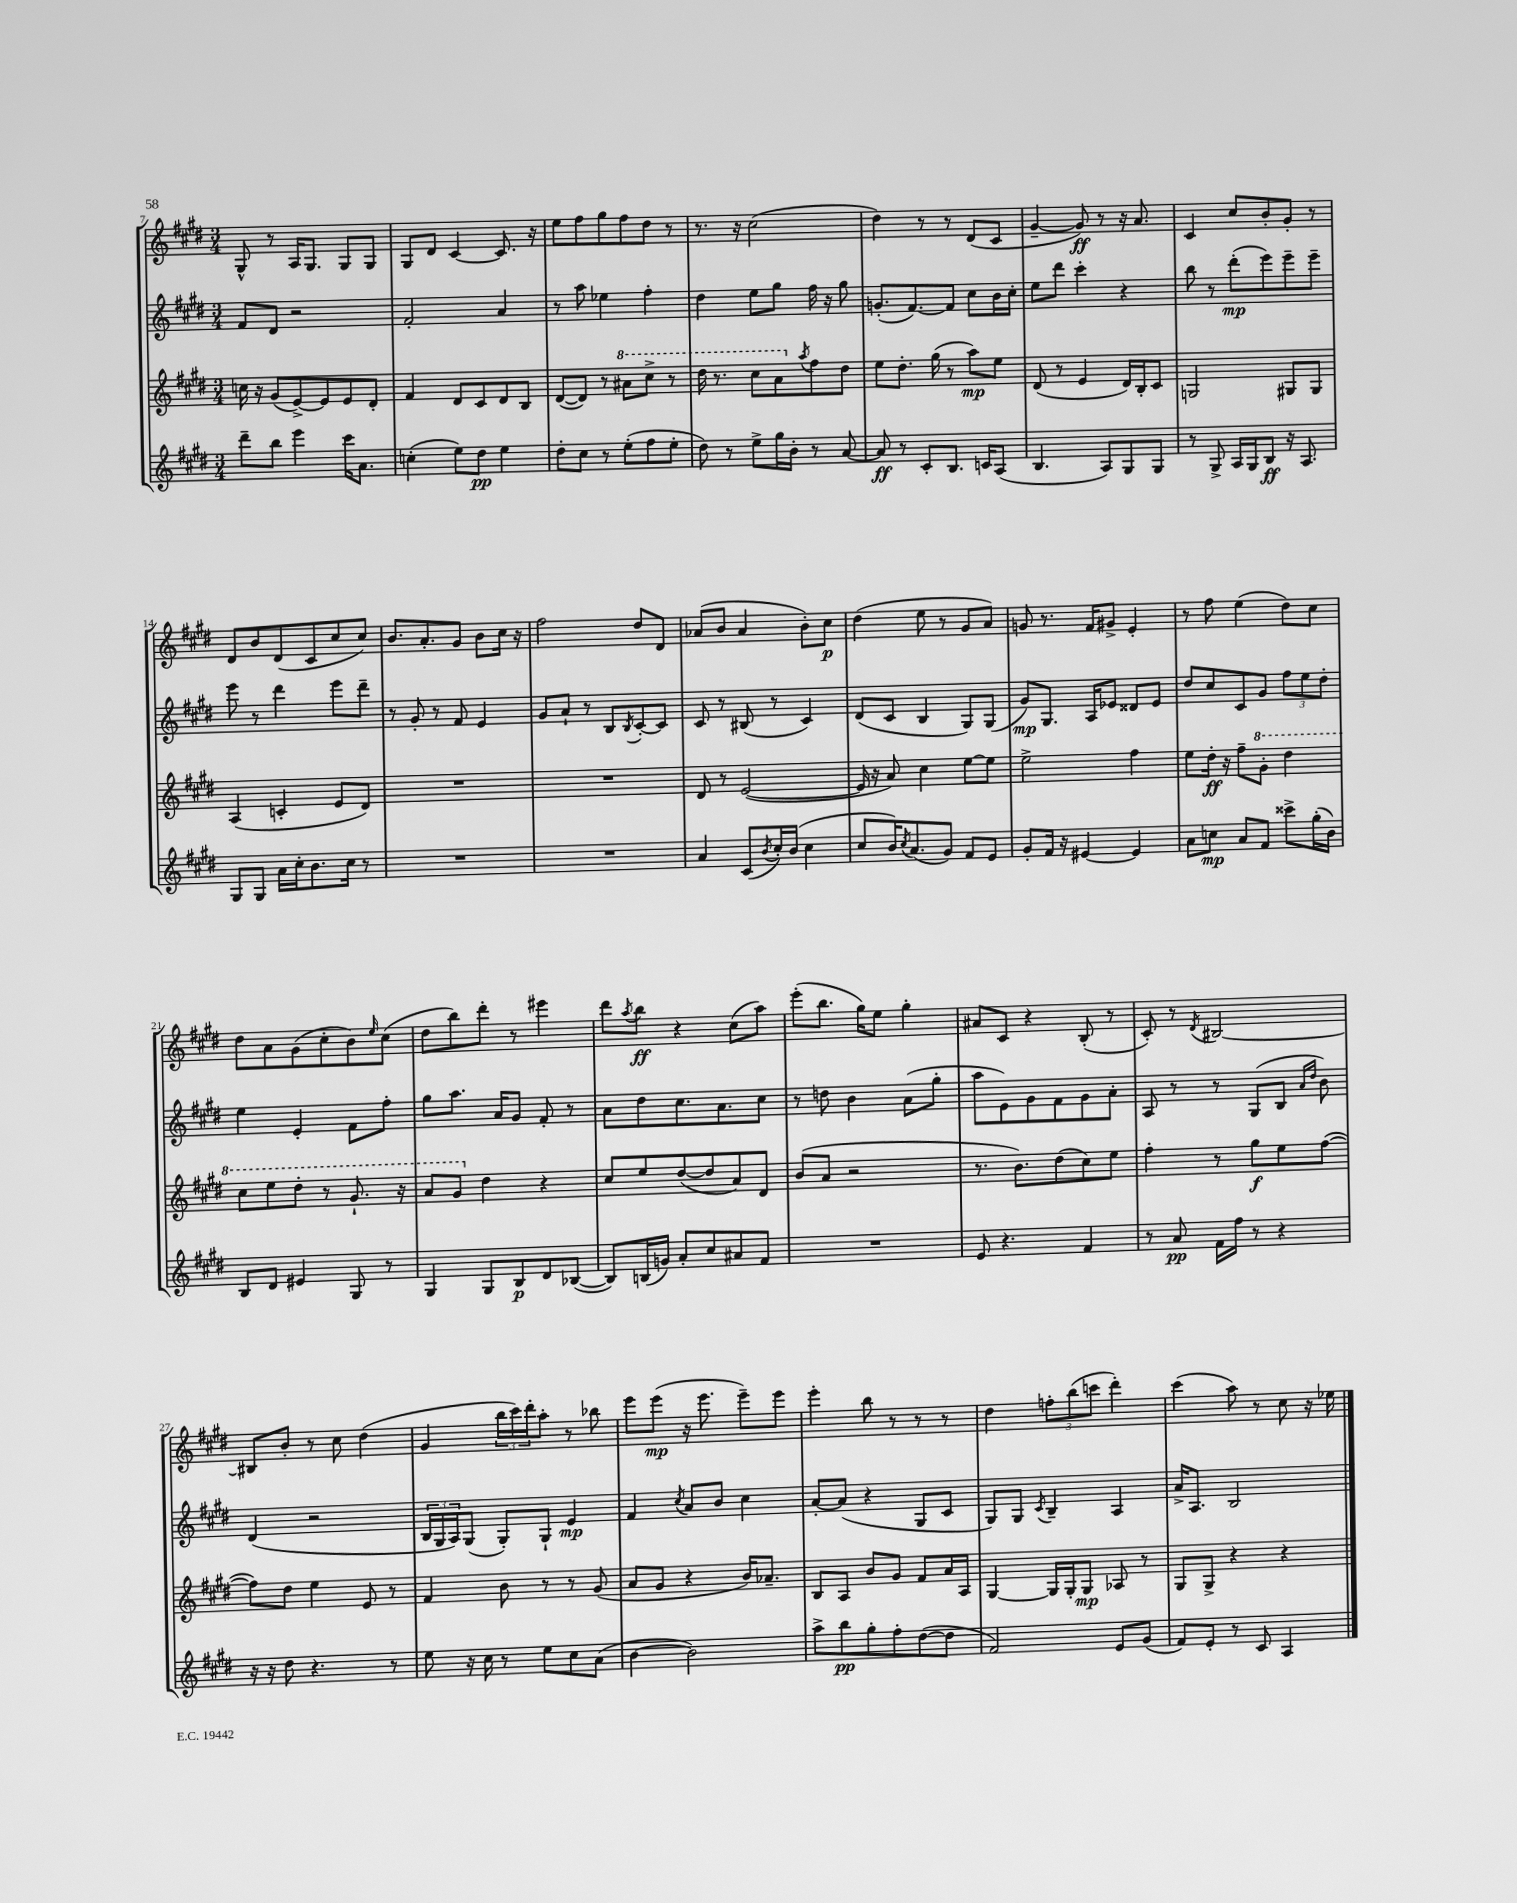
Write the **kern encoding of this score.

**kern	**kern	**kern	**kern
*staff4	*staff3	*staff2	*staff1
*clefG2	*clefG2	*clefG2	*clefG2
*k[f#c#g#d#]	*k[f#c#g#d#]	*k[f#c#g#d#]	*k[f#c#g#d#]
*M3/4	*M3/4	*M3/4	*M3/4
8ddd#~	16cc	8f#	8G#^^
.	16r	.	.
8bb	(8g#	8d#	8r
4eee	[8e^)	2r	16A
.	.	.	8.G#
.	8e]	.	.
16ccc#	8e	.	8G#
8.a	.	.	.
.	8d#'	.	8G#
=	=	=	=
(4cc'	4f#	2f#'	8G#
.	.	.	8d#
8ee)	8d#	.	[4c#
8dd#	8c#	.	.
4ee	8d#	4a	8.c#]
.	8B	.	.
.	.	.	16r
=	=	=	=
8dd#'	([8d#	8r	8ee
8cc#	8d#])	8aa	8ff#
8r	8r	4ee-	8gg#
(8ee'	8aa#	.	8ff#
8ff#	8ccc#^	4ff#'	8dd#
8ee'	8r	.	8r
=	=	=	=
8dd#)	16ddd#	4dd#	8.r
.	8.r	.	.
8r	.	.	.
.	.	.	16r
8ee^	8ccc#	8ee	(2cc#
16gg#	8aa	8gg#	.
16b'	.	.	.
.	8qaa	.	.
8r	8ff#	16ff#	.
.	.	16r	.
[8a	8dd#	8gg#	.
=	=	=	=
8a]	8ee	(8.g'	4dd#)
8r	8.dd#'	.	.
.	.	[8.f#)	.
8c#'	.	.	8r
.	(16gg#	.	.
8.B	8r	8f#]	8r
.	8aa)	8cc#	(8d#
16c	.	.	.
(8A	8ee	16b	8c#
.	.	16cc#'	.
=	=	=	=
4.B	(8d#	8ee	[4g#~
.	8r	8ddd#	.
.	4e	4ccc#'	8g#])
8A)	.	.	8r
8G#	16d#)	4r	16r
.	16B'	.	8.a
8G#	8c#	.	.
=	=	=	=
8r	2G	8bb	4c#
8G#^	.	8r	.
16A	.	(8ddd#'	8cc#
16G#	.	.	.
8B	.	8eee)	8b'
16r	8G#	8eee~	8g#'
8.A	.	.	.
.	8G#	8eee~	8r
=	=	=	=
8G#	(4A	8eee	8d#
8G#	.	8r	8b
16a	4c'	4ddd#	(8d#
16cc#'	.	.	.
8.b	.	.	8c#
.	8e	8eee	8cc#
16cc#	.	.	.
8r	8d#)	8ddd#~	8cc#)
=	=	=	=
2.r	2.r	8r	8.b
.	.	8g#'	.
.	.	.	8.a'
.	.	8r	.
.	.	8f#	8g#
.	.	4e	8b
.	.	.	16cc#
.	.	.	16r
=	=	=	=
2.r	2.r	8g#	2ff#
.	.	8a`	.
.	.	8r	.
.	.	8B	.
.	.	8qB	.
.	.	[8c#'	8dd#
.	.	8c#]	8d#
=	=	=	=
4a	8d#	8c#	(8a-
.	8r	8r	8b
(8c#	([2e	(8B#	4a-
8qb	.	.	.
16cc#')	.	8r	.
(16b	.	.	.
4cc#	.	4c#)	8b')
.	.	.	8cc#
=	=	=	=
8cc#	16e]	(8d#	(4dd#
.	16r	.	.
16b)	8a)	8c#	.
8qcc#	.	.	.
(8.a	.	.	.
.	4cc#	4B	8ee
8g#)	.	.	8r
8f#	[8ee	8G#)	8g#
8e	8ee]	(8G#	8a)
=	=	=	=
8g#'	2ee^	8g#)	8g
16f#	.	8.G#	8.r
16r	.	.	.
[4e#	.	.	.
.	.	16A	16f#
.	.	8e-	8g#^
4e#]	4ff#	8d##	4e'
.	.	8e-	.
=	=	=	=
8a	8ee	8dd#	8r
8cc	16dd#'	8cc#	8ff#
.	16r	.	.
8a	8ff#~	8c#	(4ee
8f#	8gg#'	8g#	.
8ccc##^	4ddd#	12ff#	8dd#)
.	.	12ee	.
(16gg#'	.	.	8cc#
.	.	12dd#'	.
16b)	.	.	.
=	=	=	=
8B	8ccc#	4ee	8dd#
8d#	8eee	.	8a
4e#	8ddd#'	4e'	(8g#
.	8r	.	8cc#'
8G#	8.gg#`	8f#	8b)
.	.	.	16qqee
8r	.	8ff#'	(8cc#
.	16r	.	.
=	=	=	=
4G#	8aa	8gg#	8dd#
.	8gg#	8.aa	8bb)
8G#	4dd#	.	8ddd#'
.	.	16a	.
8B	.	8g#	8r
8d#	4r	8f#'	4eee#
([8B-	.	8r	.
=	=	=	=
8B-])	8cc#	8a	8ddd#
.	.	.	8qaa
(16B	8ee	8dd#	8bb
16g)	.	.	.
8a'	([8dd#	8.cc#	4r
8cc#	8dd#]	.	.
.	.	8.a	.
8a#	8a)	.	(8cc#
8f#	8d#	8cc#	8aa)
=	=	=	=
2.r	(8b	8r	(8eee'
.	8a	8dd	8.bb
.	2r	4b	.
.	.	.	16gg#)
.	.	.	8ee
.	.	(8a	4gg#'
.	.	8gg#'	.
=	=	=	=
8e	8.r	8aa	8a#
4.r	.	8e)	8c#
.	8.b)	.	.
.	.	8g#	4r
.	(8dd#	8f#	.
4f#	8cc#)	8g#	(8B'
.	8ee	8a'	8r
=	=	=	=
8r	4ff#'	8A	8c#')
8a	.	8r	8r
.	.	.	8qd#
16f#	8r	8r	[2B#
16ff#	.	.	.
8r	8gg#	(8G#	.
4r	8ee	8B	.
.	.	16qqa	.
.	.	16qqdd#	.
.	([8ff#	8b)	.
=	=	=	=
16r	8ff#])	(4d#	8B#]
16r	.	.	.
8dd#	8dd#	.	8b'
4.r	4ee	2r	8r
.	.	.	8cc#
.	8e	.	(4dd#
8r	8r	.	.
=	=	=	=
8ee	4f#	24B	4g#
.	.	24G#	.
.	.	24A)	.
16r	.	(8G#	.
16cc#	.	.	.
8r	8b	8G#')	24bb
.	.	.	24ccc#)
.	.	.	24ddd#'
8ee	8r	8G#`	8aa'
8cc#	8r	4e	8r
(8a	(8g#	.	8bb-
=	=	=	=
[4b	8a	4f#	8eee
.	8g#	.	(8eee
.	.	8qcc#	.
2b])	4r	8a	16r
.	.	.	8.eee
.	.	8b	.
.	16b)	4cc#	8eee~)
.	8.a-~	.	.
.	.	.	8eee
=	=	=	=
8aa^	8B	[8a'	4eee'
8bb	8A	(8a]	.
8gg#'	8b	4r	8bb
8ff#'	8g#	.	8r
([8dd#	8f#	8G#	8r
8dd#]	16a	8c#	8r
.	16A	.	.
=	=	=	=
2f#)	[4G#	8G#)	4dd#
.	.	8G#	.
.	.	8qc#	.
.	16G#]	4B~	12ff'
.	16G#'	.	.
.	.	.	(12bb
.	8G#	.	.
.	.	.	12ccc
8e	8A-	4A	4ddd#')
(8g#	8r	.	.
=	=	=	=
8f#)	8G#	16a^	(4ccc#
.	.	8.A	.
8e'	8G#^	.	.
8r	4r	2B	8aa)
8c#	.	.	8r
4A	4r	.	8cc#
.	.	.	16r
.	.	.	16ee-
==	==	==	==
*-	*-	*-	*-
